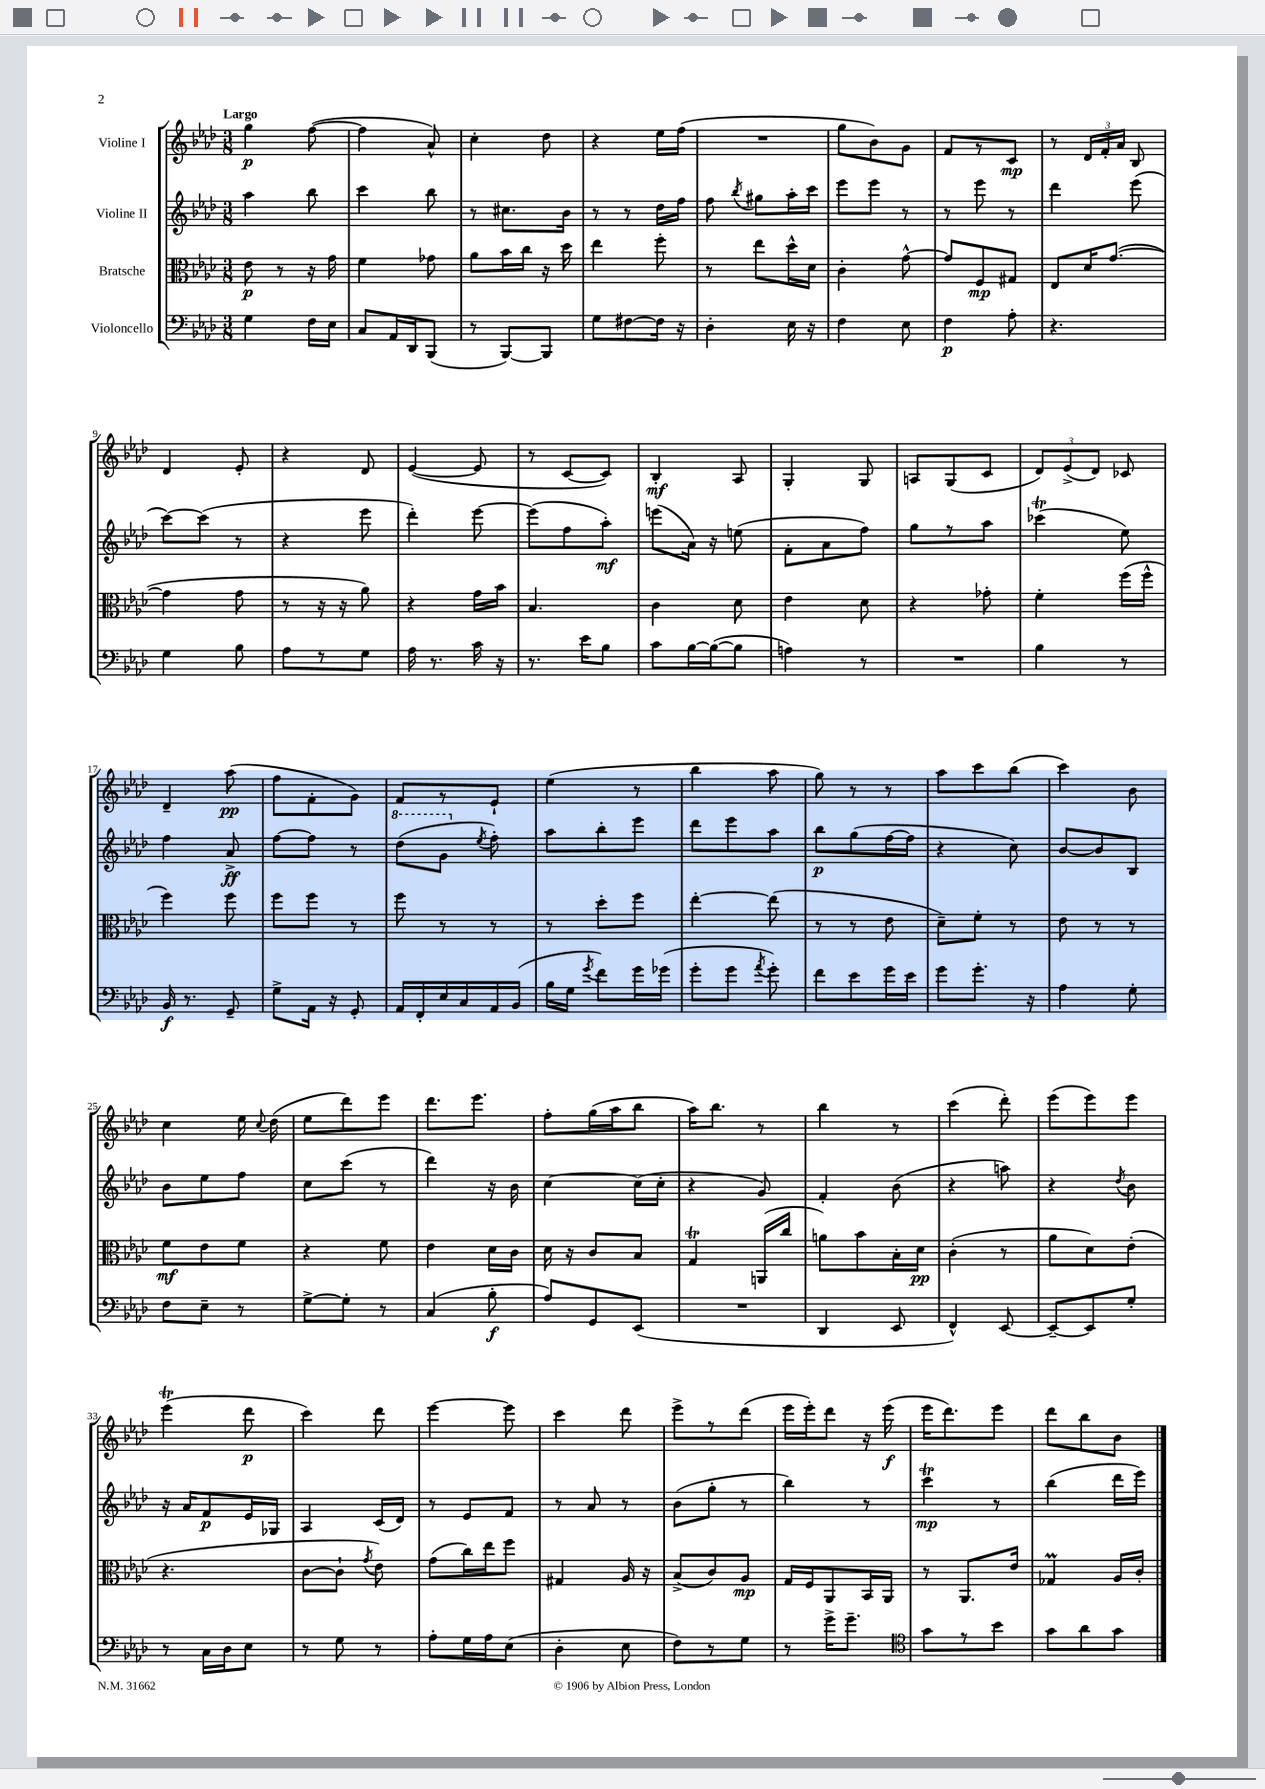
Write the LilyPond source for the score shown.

<<
\new StaffGroup <<
\new Staff = "s0" \with { instrumentName = "Violine I" } {
    \clef treble \key aes \major \numericTimeSignature \time 3/8 \tempo "Largo"
    \autoBeamOff g''4\p f''8~( |
    f''4 aes'8-^) |
    c''4-. des''8 |
    r4 ees''16[ f''16]( |
    R4. |
    g''8[ bes'8) g'8] |
    f'8[ r8 c'8]\mp |
    r8 \tuplet 3/2 { des'16[ f'16-. aes'16] } bes8 |
    des'4 ees'8-. |
    r4 des'8 |
    ees'4~( ees'8 |
    r8 c'8[~ c'8]) |
    bes4-.\mf aes8 |
    g4-. g8 |
    a8[ g8( c'8] |
    \tuplet 3/2 { des'8[) ees'8->( des'8]) } ces'8 |
    des'4-- aes''8\pp( |
    f''8[ f'8-. g'8]) |
    f'8[ r8 ees'8]-! |
    ees''4( r8 |
    bes''4 aes''8 |
    g''8) r8 r8 |
    aes''8[ c'''8 bes''8]( |
    c'''4) bes'8 |
    c''4 ees''16 \appoggiatura { c''8 } des''16( |
    ees''8[ des'''8) ees'''8] |
    des'''8.[ ees'''8.] |
    f''8[-. g''16( aes''16 bes''8] |
    aes''16[) bes''8.] r8 |
    bes''4 r8 |
    c'''4( des'''8-.) |
    ees'''8[( ees'''8) ees'''8] |
    ees'''4\trill( des'''8\p |
    c'''4) des'''8 |
    ees'''4~ ees'''8 |
    c'''4 des'''8 |
    ees'''8[-> r8 des'''8]( |
    ees'''16[ ees'''16-.) des'''8] r16 ees'''16\f( |
    ees'''16[ des'''8.) ees'''8] |
    des'''8[ bes''8 bes'8] \bar "|." |
}
\new Staff = "s1" \with { instrumentName = "Violine II" } {
    \clef treble \key aes \major \numericTimeSignature \time 3/8
    \autoBeamOff aes''4 bes''8 |
    c'''4 bes''8 |
    r8 cis''8.[ bes'16] |
    r8 r8 des''16[ f''16] |
    f''8 \acciaccatura { bes''8 } gis''8[ aes''16-. c'''16] |
    ees'''8[ ees'''8] r8 |
    r8 ees'''8 r8 |
    des'''4 ees'''8( |
    c'''8[~) c'''8]( r8 |
    r4 ees'''8 |
    des'''4-.) ees'''8~ |
    ees'''8[( f''8 aes''8]-.\mf) |
    e'''8[( aes'16]) r16 e''8( |
    f'8[-. aes'8 f''8]) |
    g''8[ r8 aes''8] |
    ces'''4\trill( ees''8) |
    f''4 aes'8->\ff |
    f''8[~ f''8] r8 |
    \ottava #1 des'''8[( g''8] \ottava #0 \acciaccatura { ees''8 } f''8-.) |
    aes''8[ bes''8-. ees'''8] |
    des'''8[ ees'''8 aes''8] |
    bes''8[\p g''8( f''16~ f''16] |
    r4 c''8) |
    bes'8[~ bes'8 bes8] |
    bes'8[ ees''8 f''8] |
    c''8[ c'''8]( r8 |
    des'''4) r16 bes'16 |
    c''4~ c''16[( c''16]-. |
    r4 g'8) |
    f'4-. bes'8( |
    r4 a''8) |
    r4 \acciaccatura { des''8 } bes'8 |
    r16 aes'16[ f'8\p ees'16 ges16] |
    aes4 c'16[( des'16]) |
    r8 ees'8[ f'8] |
    r8 aes'8 r8 |
    bes'8[( g''8]-. r8 |
    bes''4) r8 |
    c'''4\trill\mp r8 |
    bes''4( des'''16[ ees'''16]) \bar "|." |
}
\new Staff = "s2" \with { instrumentName = "Bratsche" } {
    \clef alto \key aes \major \numericTimeSignature \time 3/8
    \autoBeamOff ees'8\p r8 r16 g'16 |
    f'4 ges'8 |
    aes'8[ bes'16 c''16] r16 des''16 |
    ees''4 f''8-. |
    r8 ees''8[ des''16-^ des'16] |
    c'4-. g'8~-^ |
    g'8[ f8\mp gis8] |
    ees8[ des'16 g'8.]~( |
    g'4 g'8 |
    r8 r16 r16 aes'8) |
    r4 g'16[ bes'16] |
    bes4. |
    c'4 des'8 |
    ees'4 des'8 |
    r4 ges'8-. |
    f'4-. f''16[( f''16]-^ |
    f''4) f''8 |
    f''8[ f''8] r8 |
    f''8 r8 r8 |
    r8 des''8[-. f''8] |
    ees''4~-. ees''8( |
    r8 r8 ees'8 |
    des'8[--) f'8]-. r8 |
    ees'8 r8 r8 |
    f'8[\mf ees'8 f'8] |
    r4 f'8 |
    ees'4 des'16[ c'16] |
    des'16 r16 c'8[ bes8] |
    g4\trill a,16[( c''16] |
    a'8[) bes'8 bes16-. des'16]\pp |
    c'4-.( r8 |
    aes'8[ des'8) ees'8]-.( |
    r4. |
    c'8[~ c'8]-! \acciaccatura { g'8 } ees'8) |
    g'8[( c''16) ees''16 f''8] |
    gis4 aes16 r16 |
    bes8[->( c'8) aes8]\mp |
    g16[ f16 aes,8 bes,16 aes,16] |
    r8 aes,8.[ ees'16] |
    ges4\prall aes16[ c'16]-. \bar "|." |
}
\new Staff = "s3" \with { instrumentName = "Violoncello" } {
    \clef bass \key aes \major \numericTimeSignature \time 3/8
    \autoBeamOff g4 f16[ ees16] |
    c8[ aes,16 des,16 bes,,8]( |
    r8 bes,,8[~) bes,,8] |
    g8[ fis8~ fis16] r16 |
    des4-. ees16 r16 |
    f4 ees8 |
    f4\p aes8-. |
    r4. |
    g4 bes8 |
    aes8[ r8 g8] |
    aes16 r8. c'16 r16 |
    r8. ees'16[ bes8] |
    c'8[ bes16~ bes16~( bes8] |
    a4) r8 |
    R4. |
    bes4 r8 |
    bes,16\f r8. g,8-- |
    g8[-> aes,16] r16 g,8-. |
    aes,16[ f,16-. ees16 c16 aes,16 bes,16]( |
    bes16[ g16] \acciaccatura { g'8 } f'8[) g'16 ges'16]( |
    g'8[-. g'8] \acciaccatura { aes'8 } g'8-.) |
    f'8[ ees'8 g'16 ees'16] |
    g'8[ g'8.]-. r16 |
    aes4 g8-. |
    f8[ ees8]-- r8 |
    g8[~-> g8]-. r8 |
    c4( bes8-.\f |
    aes8[) g,8 ees,8]( |
    R4. |
    des,4 ees,8 |
    f,4-^) ees,8~ |
    ees,8[~-- ees,8 g8]-. |
    r8 c16[ des16 ees8] |
    r8 g8 r8 |
    aes8[-. g16 aes16 ees8]( |
    des4-. ees8 |
    f8[) r8 g8] |
    r8 g'16[-> g'8.]-- |
    \clef tenor g'8[ r8 bes'8] |
    g'8[ aes'8 g'8] \bar "|." |
}
>>
>>
